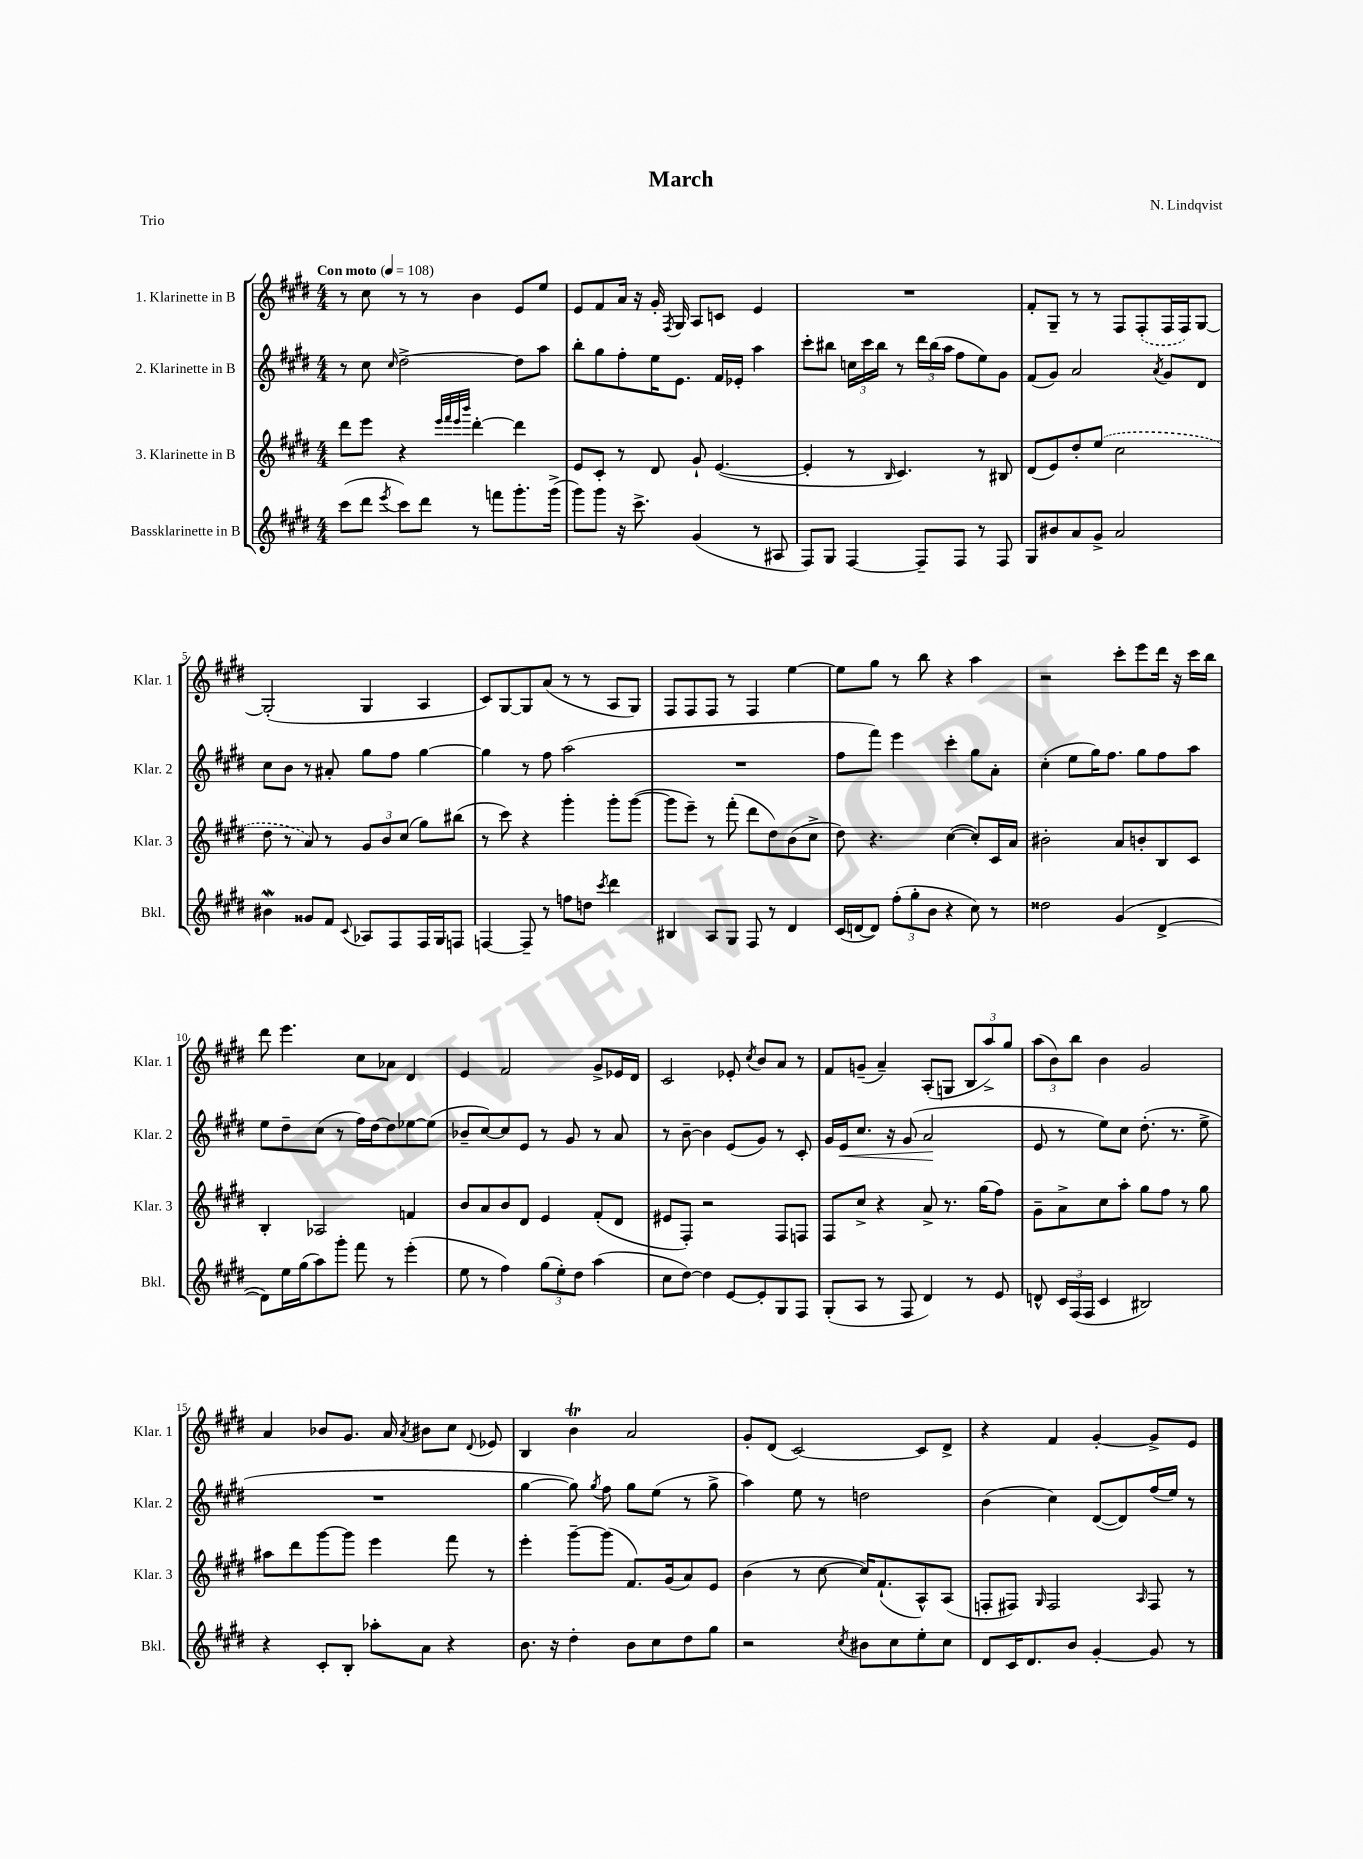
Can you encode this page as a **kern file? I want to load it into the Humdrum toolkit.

**kern	**kern	**kern	**dynam	**kern
*part4	*part3	*part2	*part2	*part1
*staff4	*staff3	*staff2	*staff2	*staff1
*I"Bassklarinette in B	*I"3. Klarinette in B	*I"2. Klarinette in B	*	*I"1. Klarinette in B
*I'Bkl.	*I'Klar. 3	*I'Klar. 2	*	*I'Klar. 1
*clefG2	*clefG2	*clefG2	*	*clefG2
*k[f#c#g#d#]	*k[f#c#g#d#]	*k[f#c#g#d#]	*	*k[f#c#g#d#]
*M4/4	*M4/4	*M4/4	*	*M4/4
*MM108	*MM108	*MM108	*	*MM108
=1	=1	=1	=1	=1
!	!	!	!	!LO:TX:a:B:t=Con moto
(8ccc#\L	8ddd#\L	8r	.	8r
8ddd#\J	8eee\J	8cc#\	.	8cc#\
8qeee/	.	16qqcc#/	.	.
8ccc#\L)	4r	[2dd#^\	.	8r
8ddd#\J	.	.	.	8r
.	32qqeee/LLL	.	.	.
.	32qqfff#/	.	.	.
.	32qqeee/	.	.	.
.	32qqbbb/JJJ	.	.	.
8r	[4ddd#'\	.	.	4b\
8fffn\L	.	.	.	.
8.ggg#'\	4ddd#\]	8dd#\L]	.	8e/L
.	.	8aa\J	.	8ee/J
(16ggg#^\Jk	.	.	.	.
=2	=2	=2	=2	=2
8ggg#\L)	8e/L	8bb'\L	.	8e/L
8ggg#\J	8c#'/J	8gg#\	.	8f#/
16r	8r	8ff#'\	.	16a/Jk
8.ccc#^\	.	.	.	16r
.	8d#/	16ee\K	.	16g#'/
.	.	.	.	8qF#/
.	.	8.e\J	.	16G#/
(4g#/	8g#`/	.	.	8A/L
.	([4.e/	16f#/LL	.	8cn/J
.	.	16e-X'/JJ	.	.
8r	.	4aa\	.	4e/
8A#X/	.	.	.	.
=3	=3	=3	=3	=3
8F#/L)	4e'/]	8ccc#'\L	.	1r
8G#/J	.	8bb#X\J	.	.
[4F#/	8r	24ccn\LL	.	.
.	.	24ccc#\	.	.
.	.	24bb#\JJ	.	.
.	16qqB/	.	.	.
.	4.c#/)	8r	.	.
8F#~/L]	.	24ddd#\LL	.	.
.	.	(24bb#\	.	.
.	.	24aa\JJ	.	.
8F#/J	.	8ff#\L	.	.
8r	8r	8ee\)	.	.
8F#/	8B#X/	8g#\J	.	.
=4	=4	=4	=4	=4
8G#/L	(8d#/L	(8f#/L	.	8f#'/L
8b#X/	8e/)	8g#/J)	.	8G#~/J
8a/	8dd#'/	2a/	.	8r
8g#^/J	(8ee/J	.	.	8r
2a/	2cc#\	.	.	8F#/L
.	.	.	.	(8F#'/
.	.	8qa/	.	.
.	.	8g#/L	.	16F#/L
.	.	.	.	16F#/J)
.	.	8d#/J	.	[8G#/J
!!LO:LB:g=z
=5	=5	=5	=5	=5
4b#XW\	8dd#\	8cc#\L	.	(2G#'/]
.	8r	8b\J	.	.
8g##X/L	8a/)	8r	.	.
8f#/J	8r	8a#X'/	.	.
8qqc#/	.	.	.	.
8A-X/L	12g#/L	8gg#\L	.	4G#/
.	12b/	.	.	.
8F#/	.	8ff#\J	.	.
.	(12cc#/J	.	.	.
16F#/L	8gg#\L)	[4gg#\	.	4A/
16G#/J	.	.	.	.
8Fn/J	(8bb#X\J	.	.	.
=6	=6	=6	=6	=6
[4Fn/	8r	4gg#\]	.	8c#/L)
.	8ccc#\)	.	.	[8G#/
8F~/]	4r	8r	.	8G#/]
8r	.	8ff#\	.	(8a/J
8ffn\L	4ggg#'\	(2aa\	.	8r
8ddn\J	.	.	.	8r
8qccc#/	.	.	.	.
4ddd#\	8ggg#'\L	.	.	8A/L
.	([8ggg#\J	.	.	8G#/J)
=7	=7	=7	=7	=7
4B#X/	8ggg#\L]	1r	.	8F#/L
.	8eee~\J)	.	.	8F#/
8A/L	8r	.	.	8F#/J
8G#/J	(8fff#'\	.	.	8r
8F#/	8ddd#\L	.	.	4F#/
8r	8dd#\)	.	.	.
4d#/	(8b\	.	.	[4ee\
.	8cc#^\J	.	.	.
=8	=8	=8	=8	=8
(16c#/LL	8dd#\)	8ff#\L	.	8ee\L]
[16dn/J	.	.	.	.
8d/J])	4.r	8fff#\J)	.	8gg#\J
(12ff#'\L	.	4eee\	.	8r
12gg#'\	.	.	.	.
.	.	.	.	8bb\
12b\J	.	.	.	.
4r	([4cc#\	4ccc#'\	.	4r
8cc#\)	8cc#'/L])	8gg#\L	.	4aa\
8r	16c#/L	8a'\J	.	.
.	16a/JJ	.	.	.
=9	=9	=9	=9	=9
2dd##X\	2b#X'\	(4cc#'\	.	2r
.	.	8ee\L	.	.
.	.	16gg#\K)	.	.
.	.	8.ff#\J	.	.
(4g#/	8a/L	.	.	8ccc#'\L
.	8bn'/	8gg#\L	.	8eee\
[4d#^/	8B/	8ff#\	.	16ddd#\Jk
.	.	.	.	16r
.	8c#/J	8aa\J	.	16ccc#\LL
.	.	.	.	16bb\JJ
!!LO:LB:g=z
=10	=10	=10	=10	=10
8d#\L])	4B'/	8ee\L	.	8ddd#\
16ee\L	.	8dd#~\	.	4.eee\
(16gg#\J	.	.	.	.
8aa\)	2A-X/	(8cc#\J	.	.
8ggg#'\J	.	8r	.	.
8fff#\	.	16ff#\LL)	.	8cc#\L
.	.	[16dd#\J	.	.
8r	.	8dd#\]	.	8a-X\J
(4eee'\	4fn/	[8ee-X\	.	4d#/
.	.	(8ee-\J]	.	.
=11	=11	=11	=11	=11
8ee\	8b/L	8b-X~/L	.	4e/
8r	8a/	[8cc#/)	.	.
4ff#\)	8b/	8cc#/]	.	2f#/
.	8d#/J	8e/J	.	.
(12gg#\L	4e/	8r	.	.
12ee'\)	.	.	.	.
.	.	8g#/	.	.
12dd#\J	.	.	.	.
(4aa\	(8f#'/L	8r	.	8g#^/L
.	8d#/J	8a/	.	16e-X/L
.	.	.	.	16d#/JJ
=12	=12	=12	=12	=12
8cc#\L	8e#X/L	8r	.	2c#/
[8dd#\J)	8F#'/J)	[8b~\	.	.
4dd#\]	2r	4b\]	.	.
[8e/L	.	(8e/L	.	8e-X'/
.	.	.	.	8qcc#/
8e'/]	.	8g#/J)	.	8b/L
8G#/	8F#/L	8r	.	8a/J
8F#/J	8Fn/J	8c#'/	.	8r
=13	=13	=13	=13	=13
(8G#'/L	8F#/L	16g#/LL	.	8f#/L
!	!	!	!LO:HP:b	!
.	.	16e/J	<	.
8A/J	8cc#^/J	8.cc#/J	.	(8gn~/J
8r	4r	.	.	4a~/)
.	.	16r	.	.
8F#/	.	(8g#/	.	.
4d#/)	8a^/	2a/	.	(8A'/L
.	8.r	.	.	8Gn/J
8r	.	.	.	12B/L
.	(16gg#\KL	.	.	.
.	.	.	.	12aa^/)
8e/	8ff#\J)	.	.	.
.	.	.	.	12gg#/J
.	.	.	[	.
=14	=14	=14	=14	=14
8dn^^/	8g#~\L	8e/	.	(12aa\L
.	.	.	.	12b\)
24c#/LL	8a^\	8r	.	.
(24F#/	.	.	.	12bb\J
24F#/JJ	.	.	.	.
4c#/	8cc#\	8ee\L)	.	4b\
.	8aa'\J	8cc#\J	.	.
2B#X/)	8gg#\L	(8.dd#'\	.	2g#/
.	8ff#\J	.	.	.
.	.	8.r	.	.
.	8r	.	.	.
.	8gg#\	8ee^\	.	.
!!LO:LB:g=z
=15	=15	=15	=15	=15
4r	8aa#X\L	1r	.	4a/
.	8ddd#\	.	.	.
8c#'/L	[8ggg#\	.	.	8b-X/L
8B'/J	8ggg#\J]	.	.	8.g#/J
8aa-X'\L	4eee\	.	.	.
.	.	.	.	16a/
.	.	.	.	8qa/
8a\J	.	.	.	8b#X\L
4r	8fff#\	.	.	8cc#\J
.	.	.	.	8qqd#/
.	8r	.	.	8e-X/
=16	=16	=16	=16	=16
8.b\	4eee'\	[4gg#\	.	4B/
16r	.	.	.	.
4dd#'\	[8ggg#~\L	8gg#\])	.	4bT\
.	.	8qgg#/	.	.
.	(8ggg#\J]	8ff#\	.	.
8b\L	8.f#/L)	8gg#\L	.	2a/
8cc#\	.	(8ee\J	.	.
.	(16g#/k	.	.	.
8dd#\	8a/)	8r	.	.
8gg#\J	8e/J	8gg#^\	.	.
=17	=17	=17	=17	=17
2r	(4b\	4aa\)	.	8g#'/L
.	.	.	.	(8d#/J
.	8r	8ee\	.	[2c#/)
.	[8cc#\	8r	.	.
8qcc#/	.	.	.	.
8b#X\L	16cc#/KL])	2ddn\	.	.
.	(8.f#`/	.	.	.
8cc#\	.	.	.	.
8ee'\	8A^^/)	.	.	8c#/L]
8cc#\J	(8A/J	.	.	8d#^/J
=18	=18	=18	=18	=18
8d#/L	8Fn'/L	(4b\	.	4r
16c#/K	8F#X/J)	.	.	.
8.d#/	.	.	.	.
.	16qqG#/	.	.	.
.	2F#/	4cc#\)	.	4f#/
8b/J	.	.	.	.
[4g#'/	.	([8d#/L	.	[4g#'/
.	.	8d#/])	.	.
.	16qqA/	.	.	.
8g#/]	8F#/	(16ff#/L	.	8g#^/L]
.	.	16ee/JJ)	.	.
8r	8r	8r	.	8e/J
==	==	==	==	==
*-	*-	*-	*-	*-
